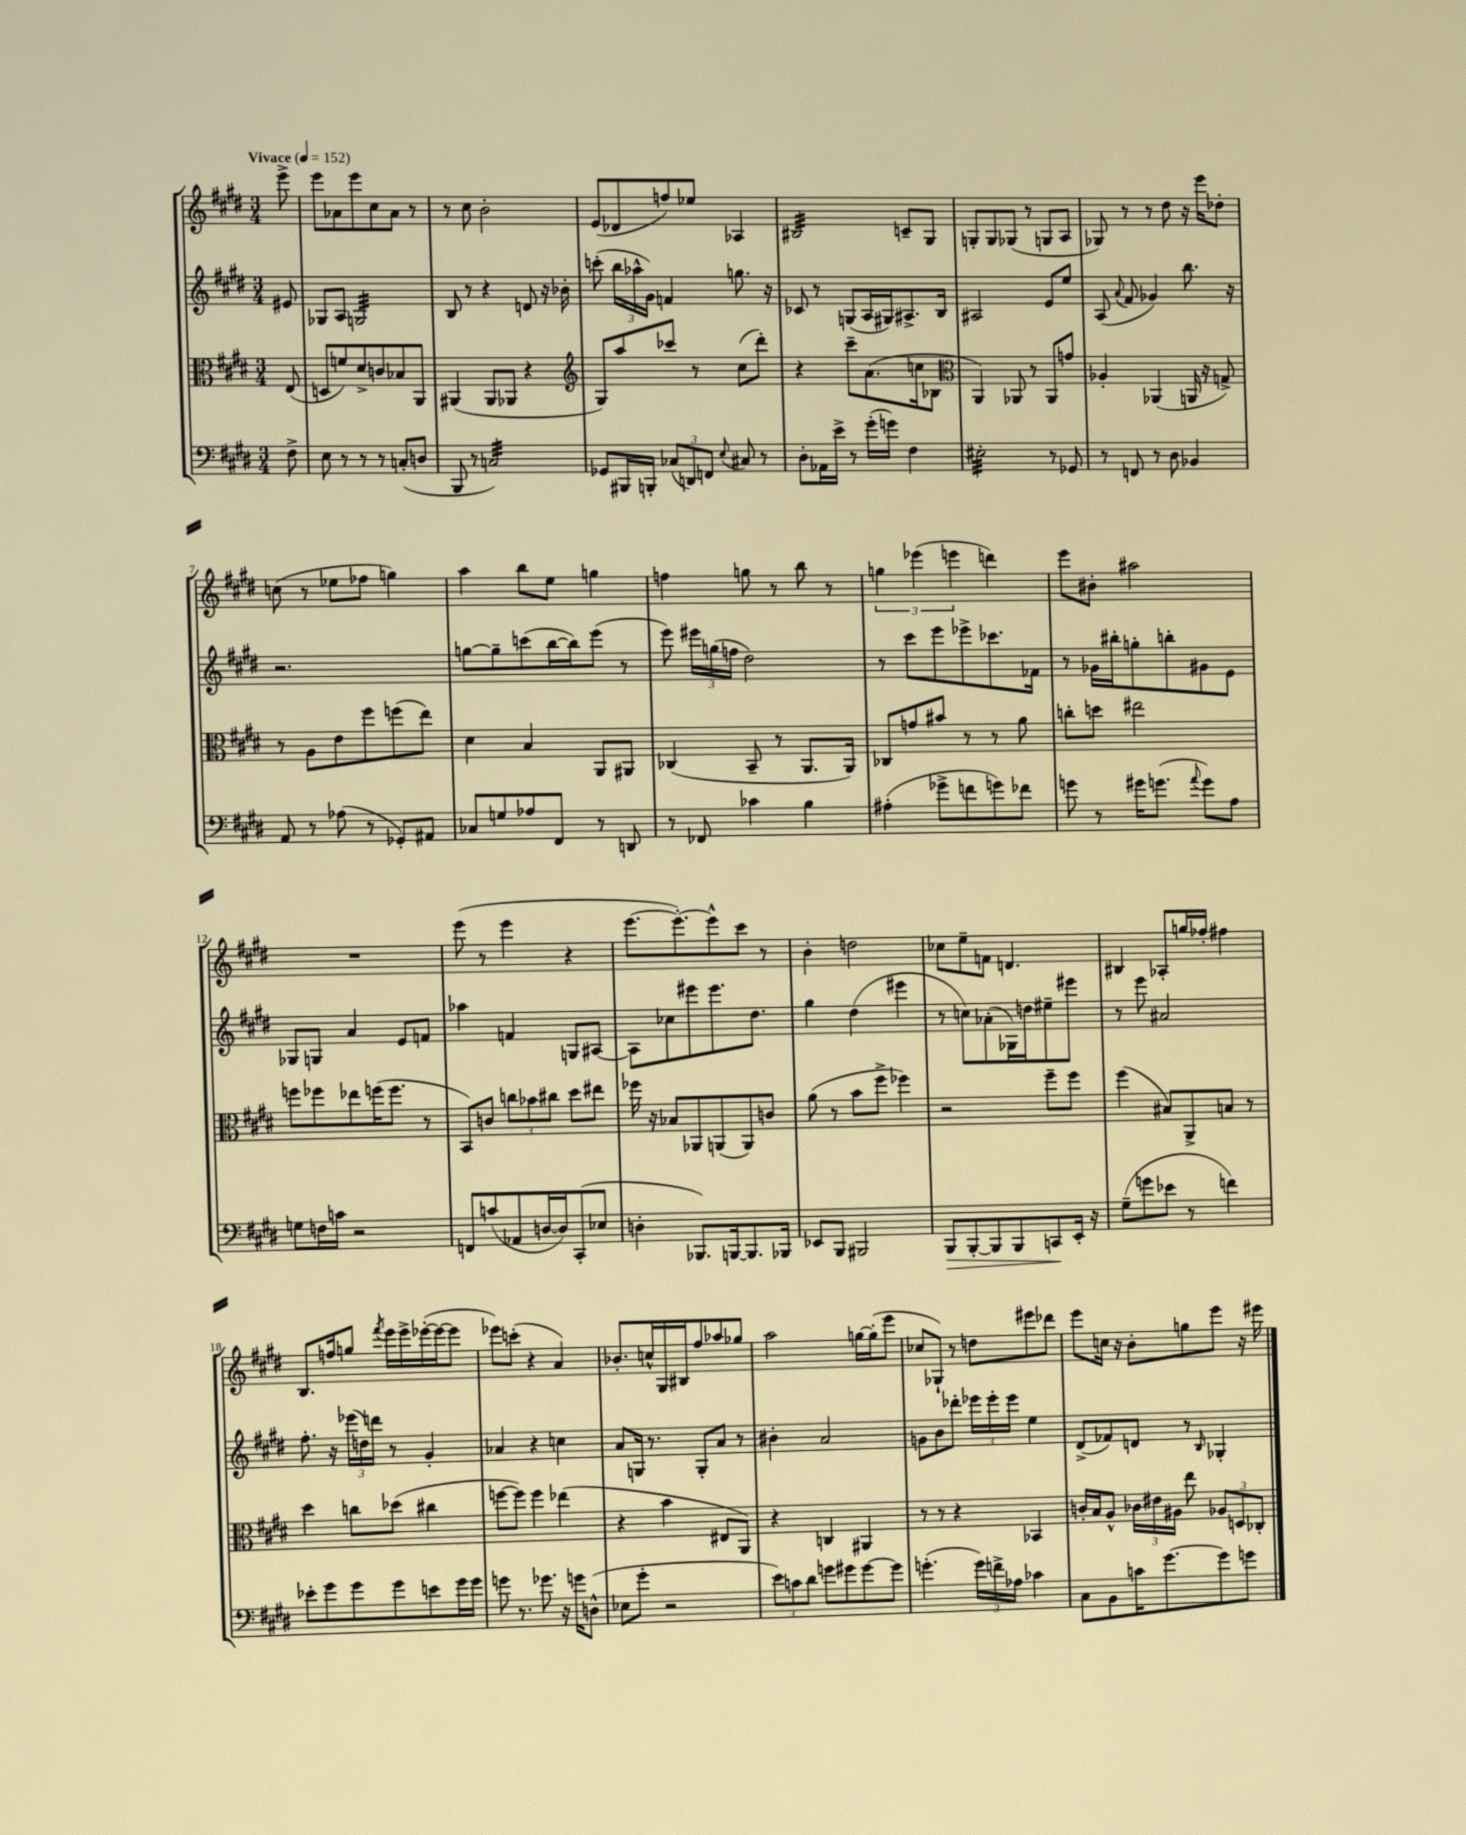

**kern	**kern	**kern	**kern
*staff4	*staff3	*staff2	*staff1
*clefF4	*clefC3	*clefG2	*clefG2
*k[f#c#g#d#]	*k[f#c#g#d#]	*k[f#c#g#d#]	*k[f#c#g#d#]
*M3/4	*M3/4	*M3/4	*M3/4
*MM152	*MM152	*MM152	*MM152
8F#^\	(8E/	8e#/	8eee^\
=	=	=	=
8E\	8D/L	8G-/L	8eee\L
8r	8f/)	8A/J	8a-\
8r	8d#^/	2G/	8eee\
8r	8c/	.	8cc#\
(8C'/L	8B-/	.	8a-\J
8D/J	8AA/J	.	8r
=	=	=	=
8BBB/	(4AA#/	8B/	8r
8r	.	8r	8cc#\
2C/)	8AA#/L	4r	2b'\
.	8AA-/J	.	.
.	4r	8d/	.
.	.	16r	.
.	.	16b-'\	.
=	=	=	=
*	*clefG2	*	*
8GG-/L	8G#/L)	(8ccc'\	(8e/L
16BBB#/L	8aa/	24bb\LL	8d-/
.	.	24aa-^^\	.
16BBB'/JJ	.	.	.
.	.	24g#\JJ)	.
(12C-/L	8ccc-/J	4f/	8ff/)
12DD/)	.	.	.
.	8r	.	8ee-/J
12FF/J	.	.	.
8qqE/	.	.	.
8C#/	(8cc#\L	8.gg\	4A-/
8r	8ddd#'\J)	.	.
.	.	16r	.
=	=	=	=
8D#'\L	4r	8c-/	2B#/
16AA-\L	.	8r	.
16e^\JJ	.	.	.
8r	8ccc#~\L	(8G/L	.
(16g#'\LL	(8.a\	16A/L	.
16g\JJ)	.	16G#/J)	.
4F#\	.	8.A#^/	8c~/L
.	16cc\k	.	.
.	8B-\J	.	8G#/J
.	.	16B/Jk	.
=	=	=	=
*	*clefC3	*	*
2E#'\	4AA/)	2A#/	8G'/L
.	.	.	8G/
.	8AA-/	.	(8G-/J
.	8r	.	8r
8r	8AA-/L	8e/L	8G/L
8GG-/	8g/J	8ee/J	8A/J
=	=	=	=
8r	4A-'/	(8A/	8G-/)
.	.	8qqa/	.
8FF/	.	8f#/	8r
8r	(4AA-/	4g-/)	8r
8D#\	.	.	8dd#\
4BB-/	16AA/	8.bb\	16r
.	16r	.	16eee\LK
.	8G^/)	.	8dd-'\J
.	.	16r	.
=	=	=	=
8AA/	8r	2.r	(8cc\
8r	8A\L	.	8r
(8A-\	8e\	.	8ee-\L
8r	8ff#\	.	8ff-\J
8GG-'/L)	(8ff\	.	4gg\)
8AA#/J	8ee\J)	.	.
=	=	=	=
8C-/L	4d#\	[8gg\L	4aa\
8G/	.	8gg~\]	.
8A-/	4B/	(8ccc\	8bb\L
8FF#/J	.	[16bb\L	8ee\J
.	.	16bb\]J)	.
8r	8AA/L	(8eee\J	4gg\
8DD/	8AA#/J	8r	.
=	=	=	=
8r	(4C-/	8eee\)	4ff\
8FF-/	.	24eee#\LL	.
.	.	(24gg\	.
.	.	24ff\JJ	.
4c-\	8BB~/	2dd#\)	8gg\
.	8r	.	8r
4B\	8.AA/L	.	8bb\
.	.	.	8r
.	16AA/Jk)	.	.
=	=	=	=
(4A#'\	8C-/L	8r	6gg\
.	8g/	8ccc#\L	.
.	.	.	(6eee-\
8g-^\L	8b#/J	8eee\	.
.	.	.	6eee\
8f\	8r	8eee-^\	.
8g\)	8r	8.ccc-\	4ddd\)
8f-\J	8a\	.	.
.	.	16f-\Jk	.
=	=	=	=
8g\	8cc'\L	8r	8eee\L
8r	8dd\J	16g-\LL	8b#'\J
.	.	16bb#'\J	.
16g#\LK	2ee#\	8gg'\	2aa#\
(8.g\J	.	.	.
.	.	8bb'\	.
8qqa/	.	.	.
8g\L)	.	8g#\	.
8A\J	.	8e\J	.
=	=	=	=
8G\L	8ff\L	8G-/L	2.r
16F\L	8ff-\	8G/J	.
16c\JJ	.	.	.
2r	8ee-\	4a/	.
.	(16ff\K	.	.
.	8.ff\J	.	.
.	.	8e/L	.
.	8r	8f/J	.
=	=	=	=
8FF/L	8BB/L)	4aa-\	(8eee\
(8c/	8c/J	.	8r
8AA-/	12cc\L	4f/	4eee\
.	12b-\	.	.
[16D/L	.	.	.
.	12cc#\J	.	.
16D/]J)	.	.	.
(8CC#'/	8dd#\L	8G/L	4r
8E-/J	8ee#\J	[8A#/J	.
=	=	=	=
4D'\	16ff-\	8A#\]L	[8.eee\L
.	16r	.	.
.	8B-/L	8cc-\	.
.	.	.	8.eee'\_)
8.BBB-/L)	8AA-/	8eee#\	.
.	(8AA/	8.eee#\	8eee^^\]
[16BBB/k	.	.	.
8.BBB/]	8AA/)	.	8ccc#\J
.	.	8.dd#\J	.
.	8c/J	.	8r
16BBB-/Jk	.	.	.
=	=	=	=
8EE-/L	(8a\	4gg#\	4b'\
8BBB/J	8r	.	.
2BBB#/	8b\L	(4dd#\	2dd\
.	8ff#^\J	.	.
.	4ff-\)	4eee#\	.
=	=	=	=
8BBB/L	2r	8r	8cc-\L
[8BBB'/	.	8cc\L)	8ee~\
8BBB/]	.	(8a-'\	8f\J
8BBB/	.	16G-\L)	4.d/
.	.	16dd\J	.
8CC/	8ff#~\L	8ee#~\	.
16EE'/Jk	8ff#\J	8eee#\J	.
16r	.	.	.
=	=	=	=
(8G#~\L	(4ff#\	8r	4B#/
8g\	.	8eee\	.
8e-\J	8B#/L)	2a#/	8A-'/L
8r	8AA^/	.	16gg/L
.	.	.	16ff-'/JJ
4f\)	8B/J	.	4ff#\
.	8r	.	.
=	=	=	=
8e-'\L	4dd#\	8.ff#'\	8.B/L
8g#\	.	.	.
.	.	16r	16ff/k
8g#\	8cc\L	(24eee-\LL	8gg/J
.	.	24dd\)	.
.	.	24ddd\JJ	.
.	.	.	8qfff#/
8g#\	(8dd-\J	8r	16eee\LL
.	.	.	16eee^\
8e\	4cc#\	4g#'/	([16eee-'\
.	.	.	16eee-\_J
16g#\L	.	.	8eee-\]J
16g#\JJ	.	.	.
=	=	=	=
8g\	[8ff\L	4a-/	8eee-\L)
8.r	8ff\]J)	.	(8ccc'\J
.	4ff\	4r	4r
8.g-\	.	.	.
16r	(4ee-\	4cc\	4a/)
16g\LK	.	.	.
(8D^^\J	.	.	.
=	=	=	=
8E-\L	4r	8a/L	8.b-'/L
8g#'\J	.	16G/Jk	.
.	.	8.r	16cc^^/L
2r	4b\	.	16G#/
.	.	.	16B#/J
.	.	8G'/L	8ff#/
.	8E#/L	8a/J	8aa-/
.	8AA/J)	8r	8gg-/J
=	=	=	=
12e\L)	4r	4b#'\	2aa\
12c\	.	.	.
12d#\J	.	.	.
8g\L	4C/	2a/	.
8g#\	.	.	.
[8g#\	4AA#/	.	[16gg\LL
.	.	.	(16gg'\]J
8g#\]J	.	.	8eee\J
=	=	=	=
(4.g'\	8r	8g\L	8cc-/L
.	8r	8b\	8G-`/J)
.	4r	8ddd-'\J	8r
24g\LL)	.	24eee-\LL	8dd\L
24f^\	.	24eee-'\	.
24A-\JJ	.	24eee-\JJ	.
4c-\	4BB-/	4ee\	8eee#\
.	.	.	8ddd-\J
=	=	=	=
8C#\L	16c'/LL	(8d#^/L	8eee\L
.	16B/J	.	.
8BB\	8A^^/J	8f-/)	16cc\Jk
.	.	.	16r
16c\K	24c-\LL	8d/J	8b'\L
.	24e#\	.	.
[8.g#\	.	.	.
.	24A#\JJ	.	.
.	8ee\	8r	8gg\
.	.	16qqB/	.
8g#\]	12A-/L	4G-'/	8eee\J
.	12D/	.	.
8g\J	.	.	16r
.	12C-'/J	.	.
.	.	.	16eee#\
==	==	==	==
*-	*-	*-	*-
